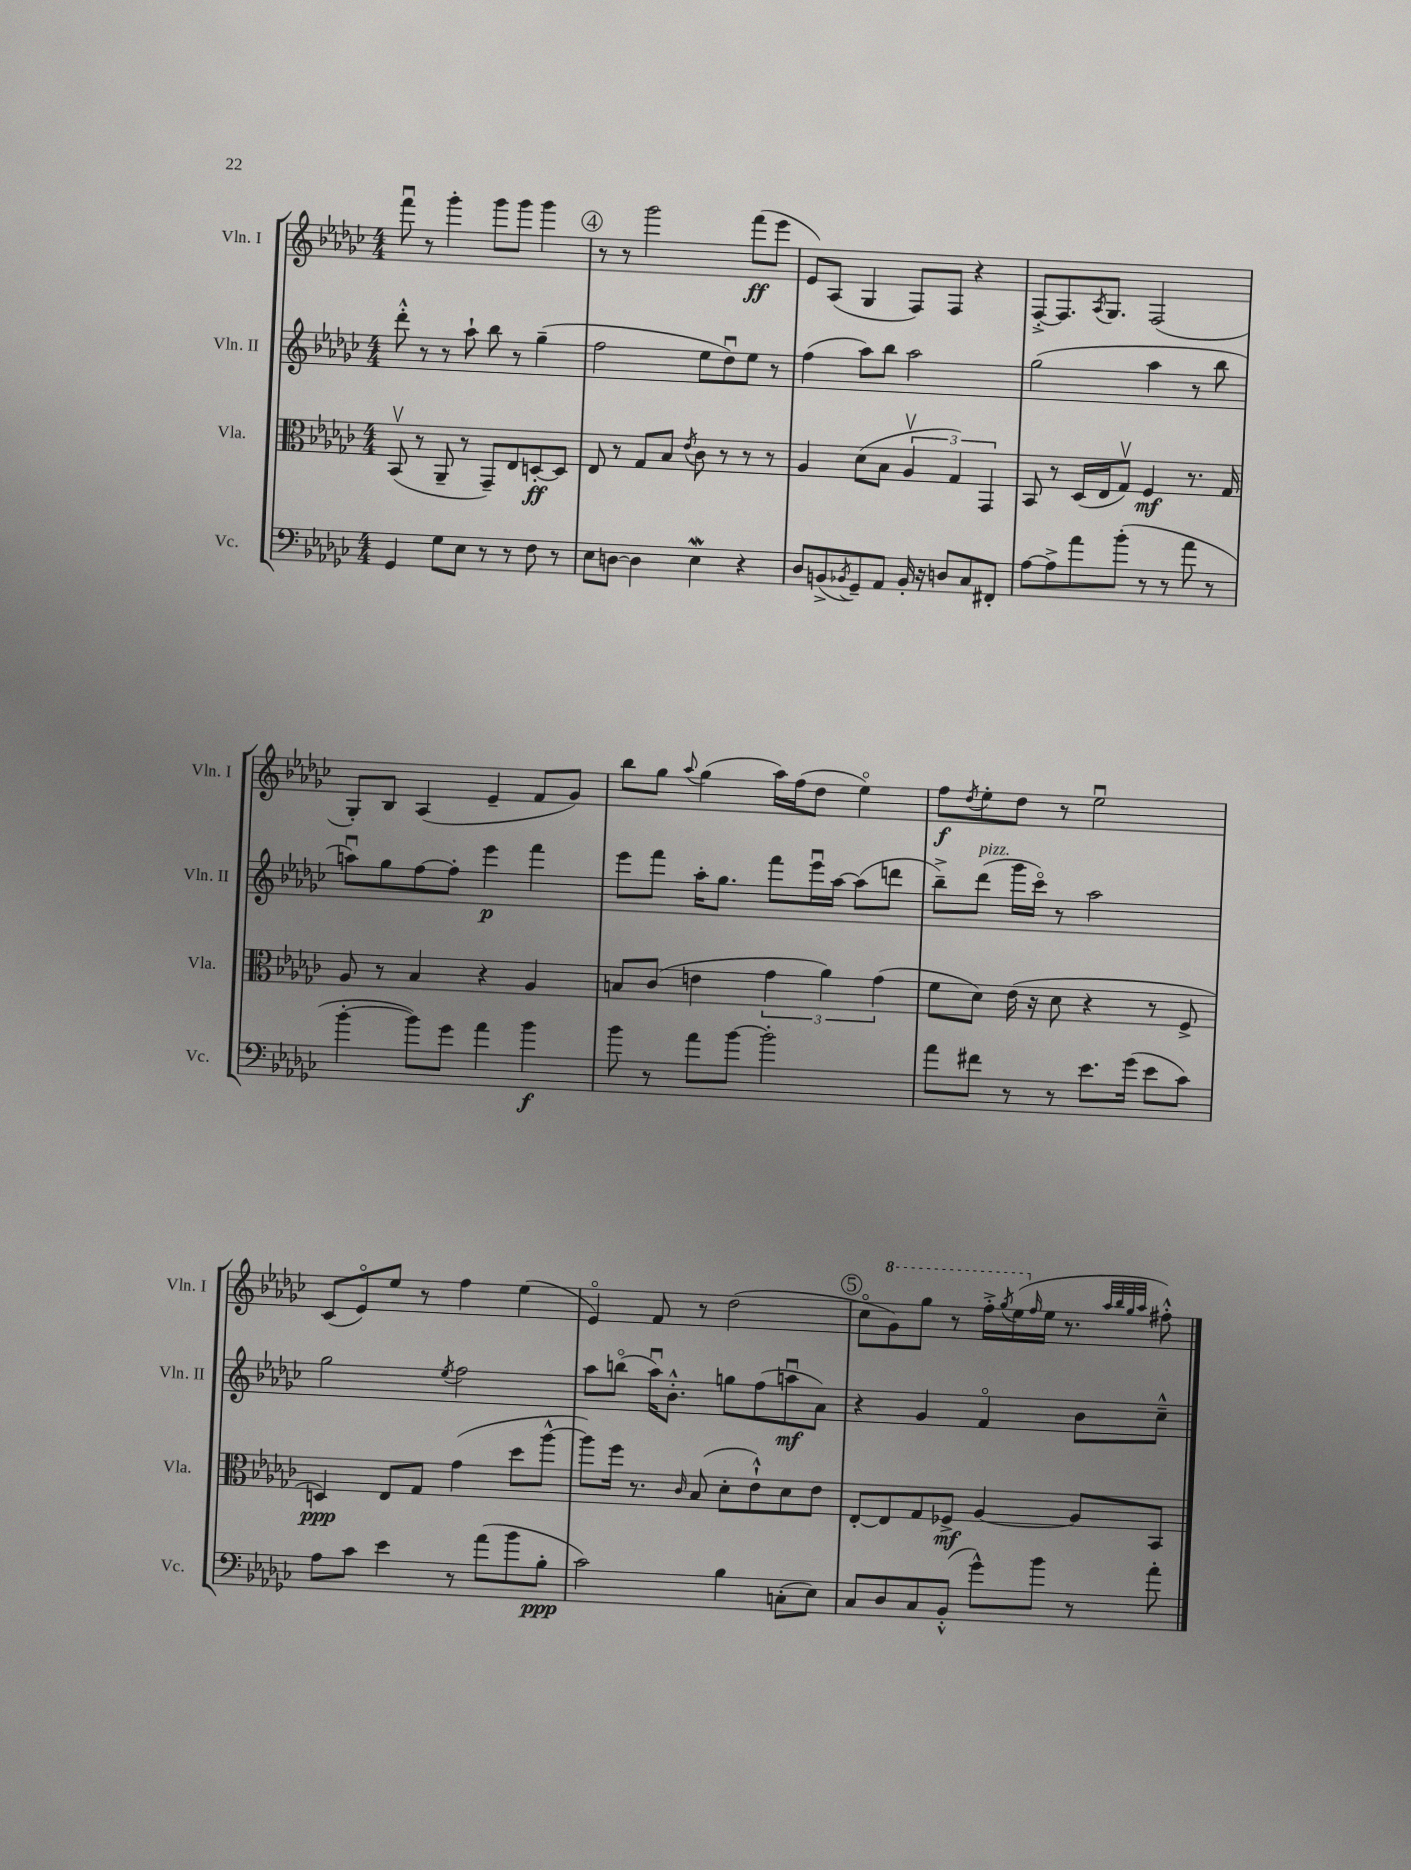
<<
\new StaffGroup <<
\new Staff = "s0" \with { instrumentName = "Vln. I" shortInstrumentName = "Vln. I" } {
    \clef treble \key ges \major \numericTimeSignature \time 4/4
    f'''8\downbow r8 ges'''4-. ges'''8 ges'''8 ges'''4 |
    \mark \markup { \circle "4" } r8 r8 ges'''2 f'''8\ff( ees'''8 |
    ees'8) aes8( ges4 f8) f8 r4 |
    f8~-.-> f8. \acciaccatura { aes8 } ges8. f2( |
    ges8-.) bes8 aes4( ees'4-- f'8 ges'8) |
    bes''8 ges''8 \appoggiatura { aes''8 } ges''4( aes''16) f''16( des''8 ees''4\flageolet) |
    f''8\f \acciaccatura { des''8 } ees''8-. des''8 r8 ees''2\downbow |
    ces'8( ees'8\flageolet) ees''8 r8 f''4 ees''4( |
    ees'4\flageolet) f'8 r8 des''2( |
    \mark \markup { \circle "5" } ces''8\flageolet \ottava #1 ges''8) ges'''8 r8 f'''16-.-> \acciaccatura { ges'''8 } ees'''16( \ottava #0 \grace { f''16 } ees''16 r8. \grace { aes''32 bes''32 ges''32 aes''32 } fis''8-.-^) \bar "|." |
}
\new Staff = "s1" \with { instrumentName = "Vln. II" shortInstrumentName = "Vln. II" } {
    \clef treble \key ges \major \numericTimeSignature \time 4/4
    des'''8-.-^ r8 r8 aes''8-! bes''8 r8 ges''4--( |
    \mark \markup { \circle "4" } f''2 ees''8 des''8\downbow) ees''8 r8 |
    f''4( aes''8) bes''8 aes''2 |
    ges''2( aes''4 r8 bes''8 |
    a''8\downbow) ges''8 f''8~ f''8-. ees'''4\p f'''4 |
    ees'''8 f'''8 aes''16-. ges''8. f'''8 ees'''16\downbow aes''16~ aes''8( d'''8 |
    bes''8--->) des'''8^\markup { \italic "pizz." }( ges'''16 ces'''16\flageolet) r8 aes''2 |
    ges''2 \acciaccatura { ees''8 } f''2 |
    aes''8 b''8\flageolet( aes''16\downbow) bes'8.-.-^ g''8 f''8( a''8\downbow\mf aes'8) |
    \mark \markup { \circle "5" } r4 ges'4 f'4\flageolet bes'8 ces''8---^ \bar "|." |
}
\new Staff = "s2" \with { instrumentName = "Vla." shortInstrumentName = "Vla." } {
    \clef alto \key ges \major \numericTimeSignature \time 4/4
    bes,8\upbow( r8 aes,8-- r8 ges,8--) ees8 d8~-.\ff d8 |
    \mark \markup { \circle "4" } ees8 r8 ges8 bes8 \acciaccatura { ees'8 } ces'8 r8 r8 r8 |
    aes4 des'8( bes8 \tuplet 3/2 { aes4\upbow ges4) ges,4 } |
    bes,8 r8 des16( ees16 ges8\upbow) f4\mf r8. ges16 |
    aes8 r8 bes4 r4 aes4 |
    b8 ces'8( e'4 \tuplet 3/2 { ges'4 aes'4) ges'4( } |
    f'8 des'8) ees'16( r16 des'8 r4 r8 f8-> |
    d4\ppp) ees8 ges8 ges'4( des''8 aes''8~-^ |
    aes''8) f''16 r8. \grace { ces'16 } bes8( des'8-. ees'8-!-^) des'8 ees'8 |
    \mark \markup { \circle "5" } ees8~-. ees8 ges8 fes8->\mf aes4~ aes8 bes,8 \bar "|." |
}
\new Staff = "s3" \with { instrumentName = "Vc." shortInstrumentName = "Vc." } {
    \clef bass \key ges \major \numericTimeSignature \time 4/4
    ges,4 ges8 ees8 r8 r8 f8 r8 |
    \mark \markup { \circle "4" } ees8 d8~ d4 ees4\mordent r4 |
    des8 b,8->( \acciaccatura { bes,8 } ges,8--) aes,8 bes,16-. r16 d8 ces8 fis,8-. |
    aes8~ aes8-> aes'8 bes'8-.( r8 r8 aes'8 r8 |
    bes'4~-. bes'8) ges'8 aes'4 bes'4\f |
    bes'8 r8 aes'8 bes'8~ bes'2-. |
    aes'8 fis'8 r8 r8 ees'8. ges'16( ees'8 ces'8) |
    aes8 ces'8 ees'4 r8 aes'8( bes'8 bes8-.\ppp |
    ces'2) bes4 c8-.( ees8) |
    \mark \markup { \circle "5" } ces8 des8 ces8 bes,8-.-^( ges'8-^) bes'8 r8 aes'8-. \bar "|." |
}
>>
>>
\layout { \context { \Score \remove "Bar_number_engraver" } }
